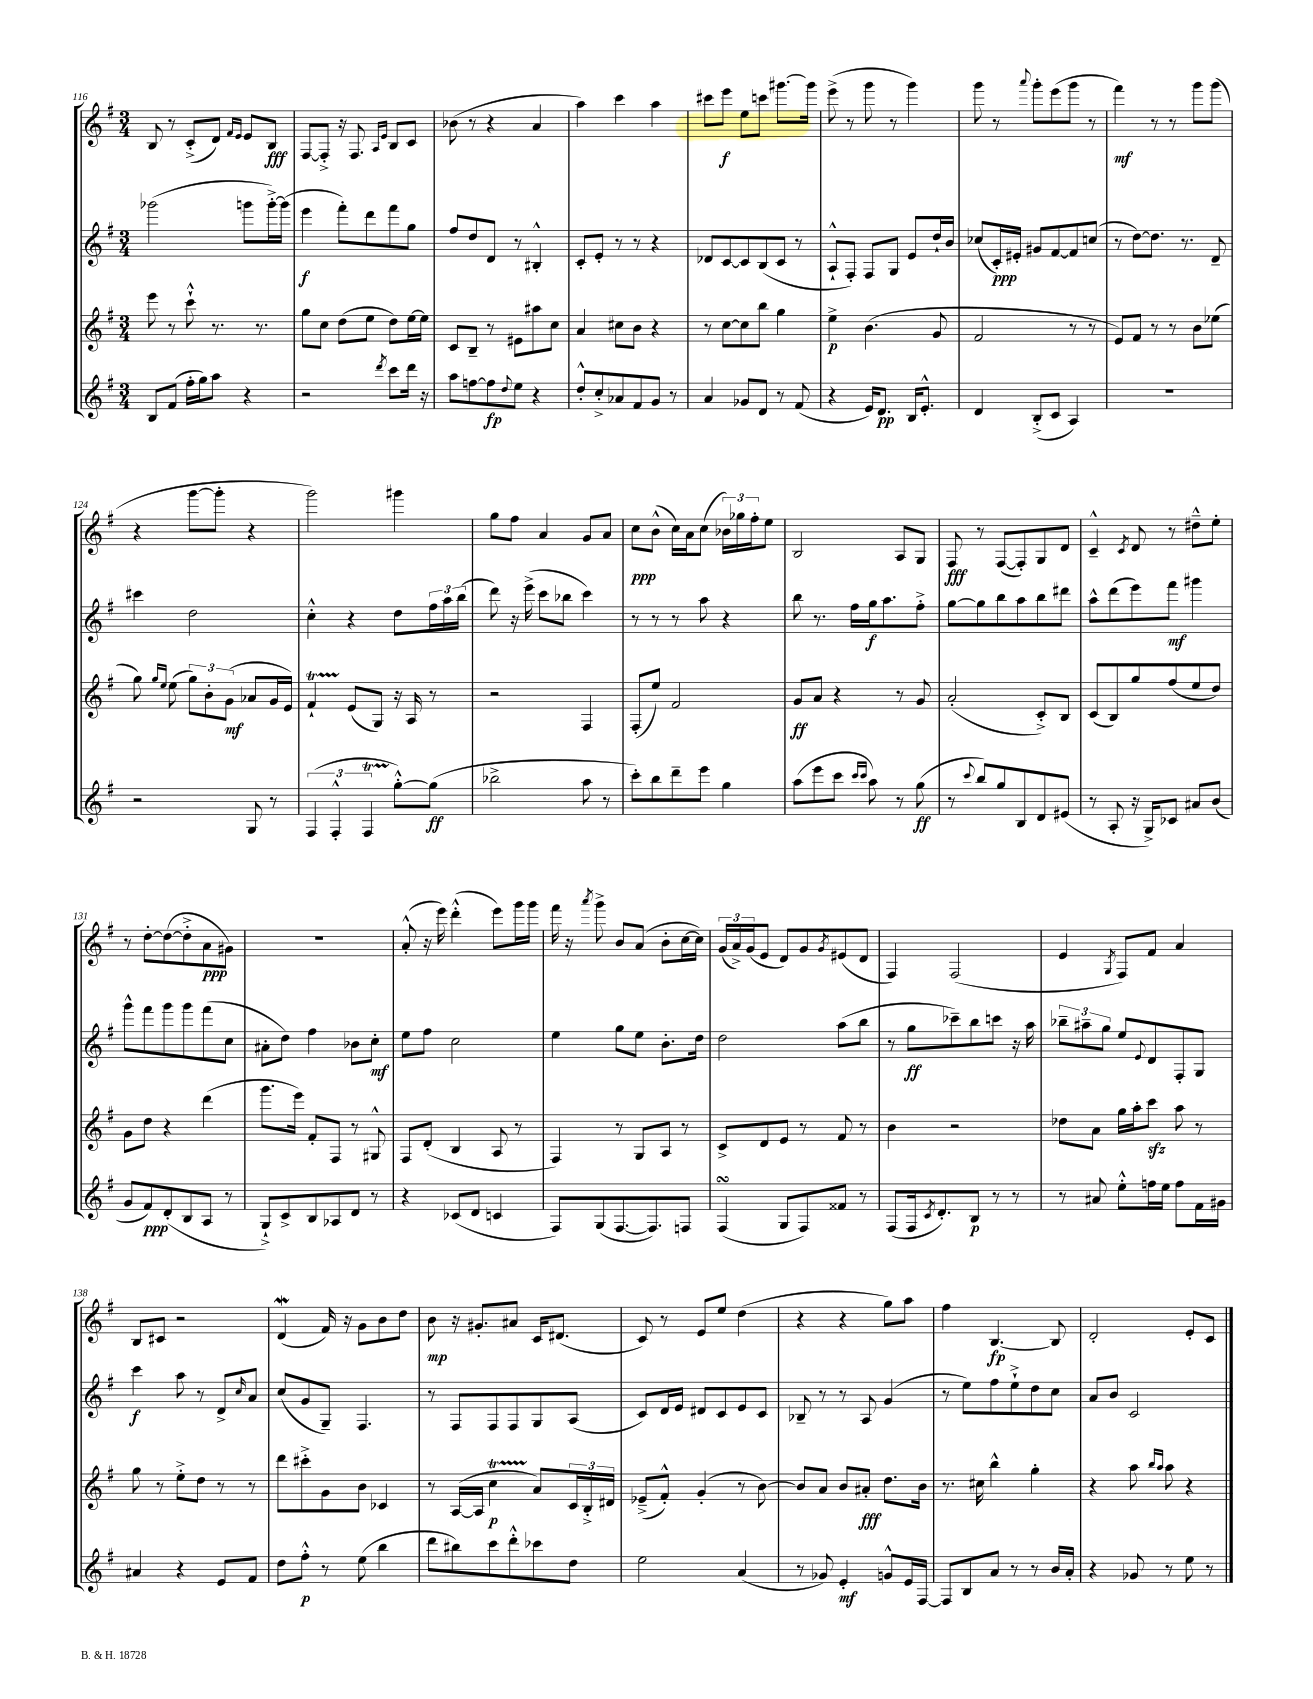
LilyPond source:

<<
\new StaffGroup <<
\new Staff = "s0" {
    \clef treble \key g \major \numericTimeSignature \time 3/4
    b8 r8 c'8-.->( d'8) \grace { fis'16 e'16 } e'8 b8\fff |
    fis8~ fis8-.-> r16 fis8. \grace { a16 e'16 } b8 c'8 |
    bes'8( r8 r4 a'4 |
    a''4) c'''4 a''4 |
    cis'''8 e'''8\f e''8 c'''8 gis'''8.~ gis'''16 |
    e'''8->( r8 g'''8 r8 g'''4) |
    g'''8 r8 \appoggiatura { a'''8 } g'''8-. e'''8( g'''8 r8 |
    fis'''4\mf) r8 r8 g'''8 g'''8( |
    r4 g'''8~ g'''8-. r4 |
    g'''2) gis'''4 |
    g''8 fis''8 a'4 g'8 a'8 |
    c''8\ppp b'8-^( c''16) a'16 c''8( \tuplet 3/2 { bes'16) ges''16 fis''16-. } e''8 |
    b2 a8 g8 |
    fis8\fff r8 fis8~( fis8-.) g8 d'8 |
    c'4---^ \acciaccatura { c'8 } d'8 r8 dis''8---^ e''8-. |
    r8 d''8~-. d''8~( d''8-.-> a'8\ppp gis'8) |
    R2. |
    a'8-.-^( r16 e'''16) d'''4-.-^( e'''8) g'''16 g'''16 |
    fis'''16 r16 \acciaccatura { a'''8 } g'''8-> b'8 a'8( b'8-. c''16~ c''16) |
    \tuplet 3/2 { g'16( a'16->) g'16( } e'8 d'8) g'8 \acciaccatura { g'8 } eis'8( d'8 |
    fis4) fis2( |
    e'4 \acciaccatura { g8 } fis8) fis'8 a'4 |
    b8 cis'8 r2 |
    d'4\mordent( fis'16) r16 g'8 b'8 d''8 |
    b'8\mp r16 gis'8.-. ais'8 c'16 dis'8.( |
    c'8) r8 e'8 e''8 d''4( |
    r4 r4 g''8) a''8 |
    fis''4 b4.~\fp b8 |
    d'2-. e'8-. c'8 \bar "|." |
}
\new Staff = "s1" {
    \clef treble \key g \major \numericTimeSignature \time 3/4
    ges'''2( g'''8 g'''16~-.->) g'''16( |
    e'''4\f fis'''8-.) d'''8 fis'''8 g''8 |
    fis''8 d''8 d'8 r8 bis4-.-^ |
    c'8-. e'8-. r8 r8 r4 |
    des'8 c'8~ c'8 b8( c'8 r8 |
    a8-!-^ fis8-.) fis8 g8 e'8 d''16-! b'16 |
    ces''8( c'16-.\ppp) eis'16-. gis'8 fis'8~ fis'8 c''8( |
    r8 d''8~) d''8. r8. d'8-- |
    cis'''4 d''2 |
    c''4-.-^ r4 d''8 \tuplet 3/2 { fis''16 a''16 b''16( } |
    d'''8) r16 e'''16->( c'''8 bes''8 c'''4) |
    r8 r8 r8 a''8 r4 |
    b''8 r8. fis''16 g''16\f a''8. fis''8-.-> |
    g''8~ g''8 b''8 a''8 b''8 dis'''8 |
    a''8-^ d'''8( e'''8) fis'''8\mf gis'''4 |
    g'''8-^ fis'''8 g'''8 g'''8 fis'''8( c''8 |
    ais'8-. d''8) fis''4 bes'8 c''8-.\mf |
    e''8 fis''8 c''2 |
    e''4 g''8 e''8 b'8.-. d''16 |
    d''2 a''8( b''8 |
    r8 g''8\ff ces'''8--) b''8 c'''8 r16 a''16 |
    \tuplet 3/2 { bes''8-- ais''8-- g''8 } e''8 \appoggiatura { e'8 } d'8 fis8-. g8 |
    c'''4\f a''8 r8 d'8-> \grace { c''16 } a'8 |
    c''8( g'8 g8--) fis4. |
    r8 fis8 fis8 fis8 g8 a8( |
    c'8) d'16 e'16 dis'8 c'8 e'8 c'8 |
    bes8-- r8 r8 a8 g'4( |
    r8 e''8) fis''8 e''8-!-> d''8 c''8 |
    a'8 b'8 c'2 \bar "|." |
}
\new Staff = "s2" {
    \clef treble \key g \major \numericTimeSignature \time 3/4
    e'''8 r8 c'''8-!-^ r8. r8. |
    g''8 c''8 d''8( e''8 d''8) e''16~ e''16 |
    c'8 b8-- r8 eis'8 ais''8 c''8 |
    a'4 cis''8 b'8 r4 |
    r8 c''8~ c''8 b''8 g''4 |
    e''4->\p b'4.( g'8 |
    fis'2 r8 r8 |
    e'8) fis'8 r8 r8 b'8 ees''8( |
    g''8) \grace { g''16 e''16 } e''8( \tuplet 3/2 { g''8) b'8-. g'8\mf( } aes'8 g'16 e'16) |
    fis'4-!\startTrillSpan e'8\stopTrillSpan( g8) r16 a16 r8 |
    r2 fis4 |
    fis8-.( e''8) fis'2 |
    g'8\ff a'8 r4 r8 g'8 |
    a'2-.( c'8-.->) b8 |
    c'8( b8) g''8 fis''8( e''8 d''8) |
    g'8 d''8 r4 d'''4( |
    g'''8. e'''16) fis'8-. fis8 r8 gis8-^ |
    fis8 d'8-.( b4 a8 r8 |
    fis4) r8 g8 a8 r8 |
    c'8-> d'8 e'8 r8 fis'8 r8 |
    b'4 r2 |
    des''8 a'8 g''16 a''16-. c'''8\sfz a''8 r8 |
    g''8 r8 e''8-.-> d''8 r8 r8 |
    d'''8 cis'''8-.-> g'8 b'8 ces'4 |
    r8 a16~( a16 c''4\startTrillSpan\p a'8\stopTrillSpan) \tuplet 3/2 { c'16 b16-.-> dis'16 } |
    ees'8--->( fis'8-.-^) g'4-.( r8 b'8~) |
    b'8 a'8 b'8 ais'8-.\fff d''8. b'16 |
    r8. cis''16 b''4-^ g''4-. |
    r4 a''8 \grace { b''16 a''16 } a''8 r4 \bar "|." |
}
\new Staff = "s3" {
    \clef treble \key g \major \numericTimeSignature \time 3/4
    b8 fis'8( fis''16-. g''16) a''8 r4 |
    r2 \acciaccatura { d'''8 } c'''8 d'''16 r16 |
    a''8 f''8~ f''8\fp \appoggiatura { d''8 } e''8 r4 |
    d''8-.-^ c''8-.-> aes'8 fis'8 g'8 r8 |
    a'4 ges'8 d'8 r8 fis'8( |
    r4 e'16) d'8.\pp b16 e'8.-.-^ |
    d'4 b8-.->( c'8 a4) |
    R2. |
    r2 g8 r8 |
    \tuplet 3/2 { fis4( fis4-.-^ fis4\startTrillSpan } g''8~-.-^\stopTrillSpan) g''8\ff( |
    bes''2-> a''8 r8 |
    c'''8-.) b''8 d'''8-- e'''8 g''4 |
    a''8( e'''8 c'''8 \grace { c'''16 c'''16 } a''8) r8 g''8\ff( |
    r8 \appoggiatura { c'''8 } b''8) g''8 b8 d'8 eis'8( |
    r8 a8-. r16 g16->) ces'8 ais'8 b'8( |
    g'8 fis'8\ppp) d'8-.( b8 a8 r8 |
    g8-!->) c'8-> b8 aes8 d'8 r8 |
    r4 ces'8( d'8 c'4 |
    fis8) g8( fis8.~ fis8.) f8 |
    fis4\turn( g8 fis8) fisis'8 r8 |
    fis8( fis16 \acciaccatura { c'8 } d'8.-.) b8\p r8 r8 |
    r8 ais'8 e''8-.-^ f''16 e''16 f''8 fis'16 gis'16 |
    ais'4 r4 e'8 fis'8 |
    d''8 fis''8-.-^\p r8 e''8( b''4 |
    d'''8 bis''8) c'''8 d'''8-.-^ ces'''8 d''8 |
    e''2 a'4( |
    r8 ges'8) e'4-.\mf g'8-^ e'16 fis16~ |
    fis8 b8 a'8 r8 r8 b'16 a'16-. |
    r4 ges'8 r8 e''8 r8 \bar "|." |
}
>>
>>
\layout { \context { \Score currentBarNumber = #116 } }
